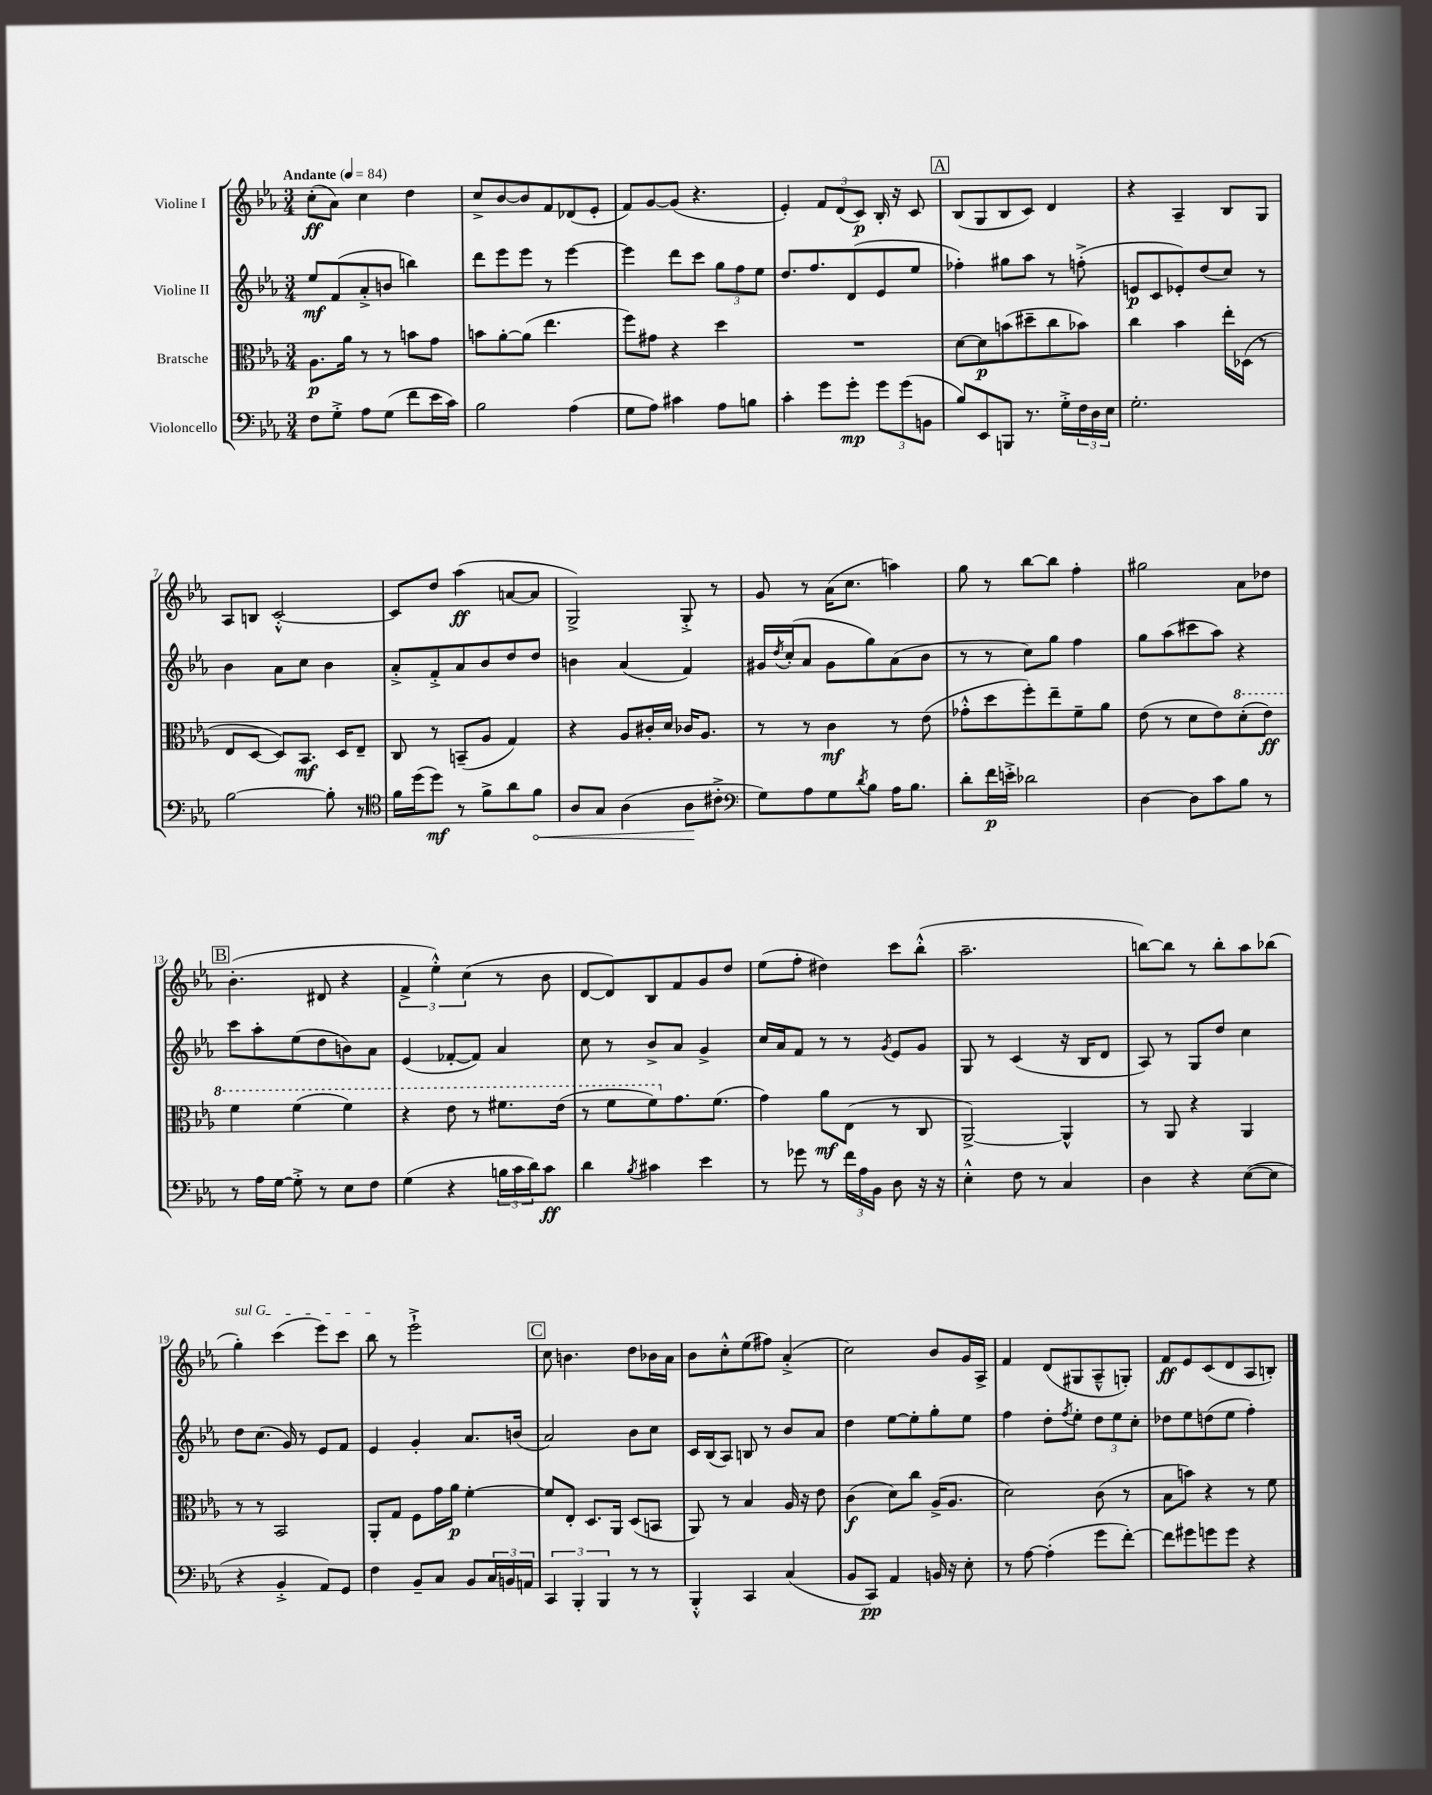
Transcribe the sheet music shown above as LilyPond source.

<<
\new StaffGroup <<
\new Staff = "s0" \with { instrumentName = "Violine I" } {
    \clef treble \key ees \major \numericTimeSignature \time 3/4 \tempo "Andante" 4 = 84
    c''8-.\ff( aes'8) c''4 d''4 |
    c''8-> bes'8~ bes'8 f'8 des'8( ees'8-. |
    f'8) g'8~ g'8( r4. |
    ees'4-.) \tuplet 3/2 { f'8 d'8( c'8\p) } bes16-. r16 c'8 |
    \mark \markup { \box "A" } bes8( g8 bes8 c'8) d'4 |
    r4 aes4-- bes8 g8 |
    aes8 b8 c'2~-.-^ |
    c'8 d''8 aes''4\ff( a'8~ a'8 |
    g2->) g8-.-> r8 |
    g'8 r8 aes'16( c''8. a''4) |
    g''8 r8 bes''8~ bes''8 f''4-. |
    gis''2 aes'8 des''8 |
    \mark \markup { \box "B" } bes'4.-.( dis'8 r4 |
    \tuplet 3/2 { f'4-> ees''4-.-^) c''4( } r8 bes'8 |
    d'8~ d'8) bes8 f'8 g'8 d''8 |
    ees''8( f''8-. dis''4) c'''8 bes''8-.-^( |
    aes''2.-- |
    b''8~) b''8 r8 b''8-. aes''8 bes''8( |
    \once \override TextSpanner.bound-details.left.text = \markup { \italic "sul G" } g''4-.\startTextSpan) c'''4( ees'''8) c'''8 |
    bes''8\stopTextSpan r8 ees'''2-!-> |
    \mark \markup { \box "C" } c''8 b'4. d''8 bes'16 aes'16 |
    bes'8 c''8-.-^ ees''8( fis''8) aes'4-.->( |
    c''2) bes'8 g'16 aes16-> |
    f'4 d'8( gis8 aes8---^ g8-.) |
    f'8\ff ees'8 c'8( d'8 aes8 b8-.) \bar "|." |
}
\new Staff = "s1" \with { instrumentName = "Violine II" } {
    \clef treble \key ees \major \numericTimeSignature \time 3/4
    ees''8\mf f'8( aes'8-.-> b'8 b''4) |
    d'''8 ees'''8 ees'''8 r8 ees'''4~ |
    ees'''4 d'''8 c'''8 \tuplet 3/2 { g''8 f''8 ees''8 } |
    d''8. f''8. d'8( ees'8 ees''8 |
    \mark \markup { \box "A" } fes''4-.) gis''8 aes''8 r8 f''8-.->( |
    e'8\p c'8 ees'8-.) d''8( c''8) r8 |
    bes'4 aes'8 c''8 bes'4 |
    aes'8-.-> f'8-.-> aes'8 bes'8 d''8 d''8 |
    b'4 aes'4( f'4) |
    gis'16 \acciaccatura { d''8 } c''16-.( aes'8 gis'8 g''8) aes'8( bes'8 |
    r8 r8 c''8) g''8 f''4 |
    g''8 aes''8( cis'''8 aes''8) r4 |
    \mark \markup { \box "B" } c'''8 aes''8-. ees''8( d''8 b'8) aes'8 |
    ees'4( fes'8~-. fes'8) aes'4 |
    c''8 r8 bes'8-> aes'8 g'4-> |
    c''16 aes'16 f'8 r8 r8 \acciaccatura { g'8 } ees'8 g'8 |
    g8 r8 c'4( r16 bes16 d'8 |
    aes8) r8 g8 d''8 c''4 |
    d''8 c''8.( g'16) r8 ees'8 f'8 |
    ees'4 g'4-. aes'8. b'16( |
    \mark \markup { \box "C" } aes'2) bes'8 c''8 |
    c'16 bes16( aes8) b8 r8 bes'8 aes'8 |
    d''4 ees''8~ ees''8-. g''8-. ees''8 |
    f''4 d''8-. \acciaccatura { f''8 } ees''8-. \tuplet 3/2 { d''8 ees''8 c''8-. } |
    des''8 ees''8 d''8( ees''8 f''4-.) \bar "|." |
}
\new Staff = "s2" \with { instrumentName = "Bratsche" } {
    \clef alto \key ees \major \numericTimeSignature \time 3/4
    aes8.\p aes'16 r8 r8 b'8 g'8 |
    b'8 aes'8~-. aes'8( ees''4. |
    f''8) gis'8 r4 d''4 |
    R2. |
    \mark \markup { \box "A" } d'8~ d'8\p b'8( dis''8-- c''8 bes'8) |
    c''4 bes'4 ees''16-. des16( r8 |
    ees8 d8~ d8) bes,8.\mf d16 ees8-- |
    c8 r8 b,8--( aes8 g4) |
    r4 aes8 cis'16-. d'16 ces'16 aes8. |
    r8 r8 c'4\mf r8 ees'8( |
    ges'8-.-^ d''8 f''8-.) ees''8-- f'8-- aes'8 |
    ees'8( r8 d'8 ees'8) \ottava #1 d''8-.( ees''8\ff) |
    \mark \markup { \box "B" } f''4 f''4( f''4) |
    r4 ees''8 r8 fis''8. ees''16( |
    r8 f''8 f''8) \ottava #0 g'8. f'8.( |
    g'4) aes'8\mf ees8( r8 c8 |
    aes,2~->) aes,4-^ |
    r8 aes,8 r4 aes,4 |
    r8 r8 bes,2 |
    aes,8-. g8 f8 g'16 aes'16\p f'4~-. |
    \mark \markup { \box "C" } f'8 ees8-. d8. aes,16 d8( b,8 |
    aes,8) r8 bes4 aes16 r16 ees'8 |
    c'4\f( d'8) c''8 aes16->( aes8. |
    d'2) c'8( r8 |
    bes8 b'8) r4 r8 f'8 \bar "|." |
}
\new Staff = "s3" \with { instrumentName = "Violoncello" } {
    \clef bass \key ees \major \numericTimeSignature \time 3/4
    f8 g8-.-> aes8 g8( f'8 ees'16 c'16) |
    bes2 aes4( |
    g8 aes8) cis'4 aes8 b8 |
    c'4-. g'8 g'8-.\mp \tuplet 3/2 { g'8 g'8( b,8 } |
    \mark \markup { \box "A" } bes8) ees,8 b,,8 r8. g16-.-> \tuplet 3/2 { f16 d16 ees16 } |
    g2.-. |
    bes2~ bes8-. r8 |
    \clef tenor f'16 d''16( d''8\mf) r8 f'8-> aes'8 \once \override Hairpin.circled-tip = ##t f'8\< |
    aes8 g8 aes4( aes8\! cis'8-.-> |
    \clef bass g8) aes8 g8 \acciaccatura { d'8 } bes8 aes16 bes8. |
    d'8-. f'16\p e'16-.-> des'2 |
    d4~ d8 c'8 bes8 r8 |
    \mark \markup { \box "B" } r8 aes16 g16~ g8-.-> r8 ees8 f8 |
    g4( r4 \tuplet 3/2 { b16 c'16 d'16) } c'8\ff |
    d'4 \acciaccatura { bes8 } cis'4 ees'4 |
    r8 ges'8 r8 \tuplet 3/2 { f'16 aes16 bes,16 } d8 r16 r16 |
    ees4-.-^ f8 r8 c4 |
    d4 r4 ees8~( ees8 |
    r4 bes,4-.-> aes,8) g,8 |
    f4 bes,8-- c8 bes,8 \tuplet 3/2 { c16 b,16 a,16 } |
    \mark \markup { \box "C" } \tuplet 3/2 { c,4 bes,,4-. bes,,4 } r8 r8 |
    bes,,4-.-^ c,4 c4( |
    bes,8 c,8\pp) aes,4 b,16 r16 ees8-. |
    r8 aes8~ aes4-.( g'8 f'8~-.) |
    f'8 gis'8 g'8 g'8 r4 \bar "|." |
}
>>
>>
